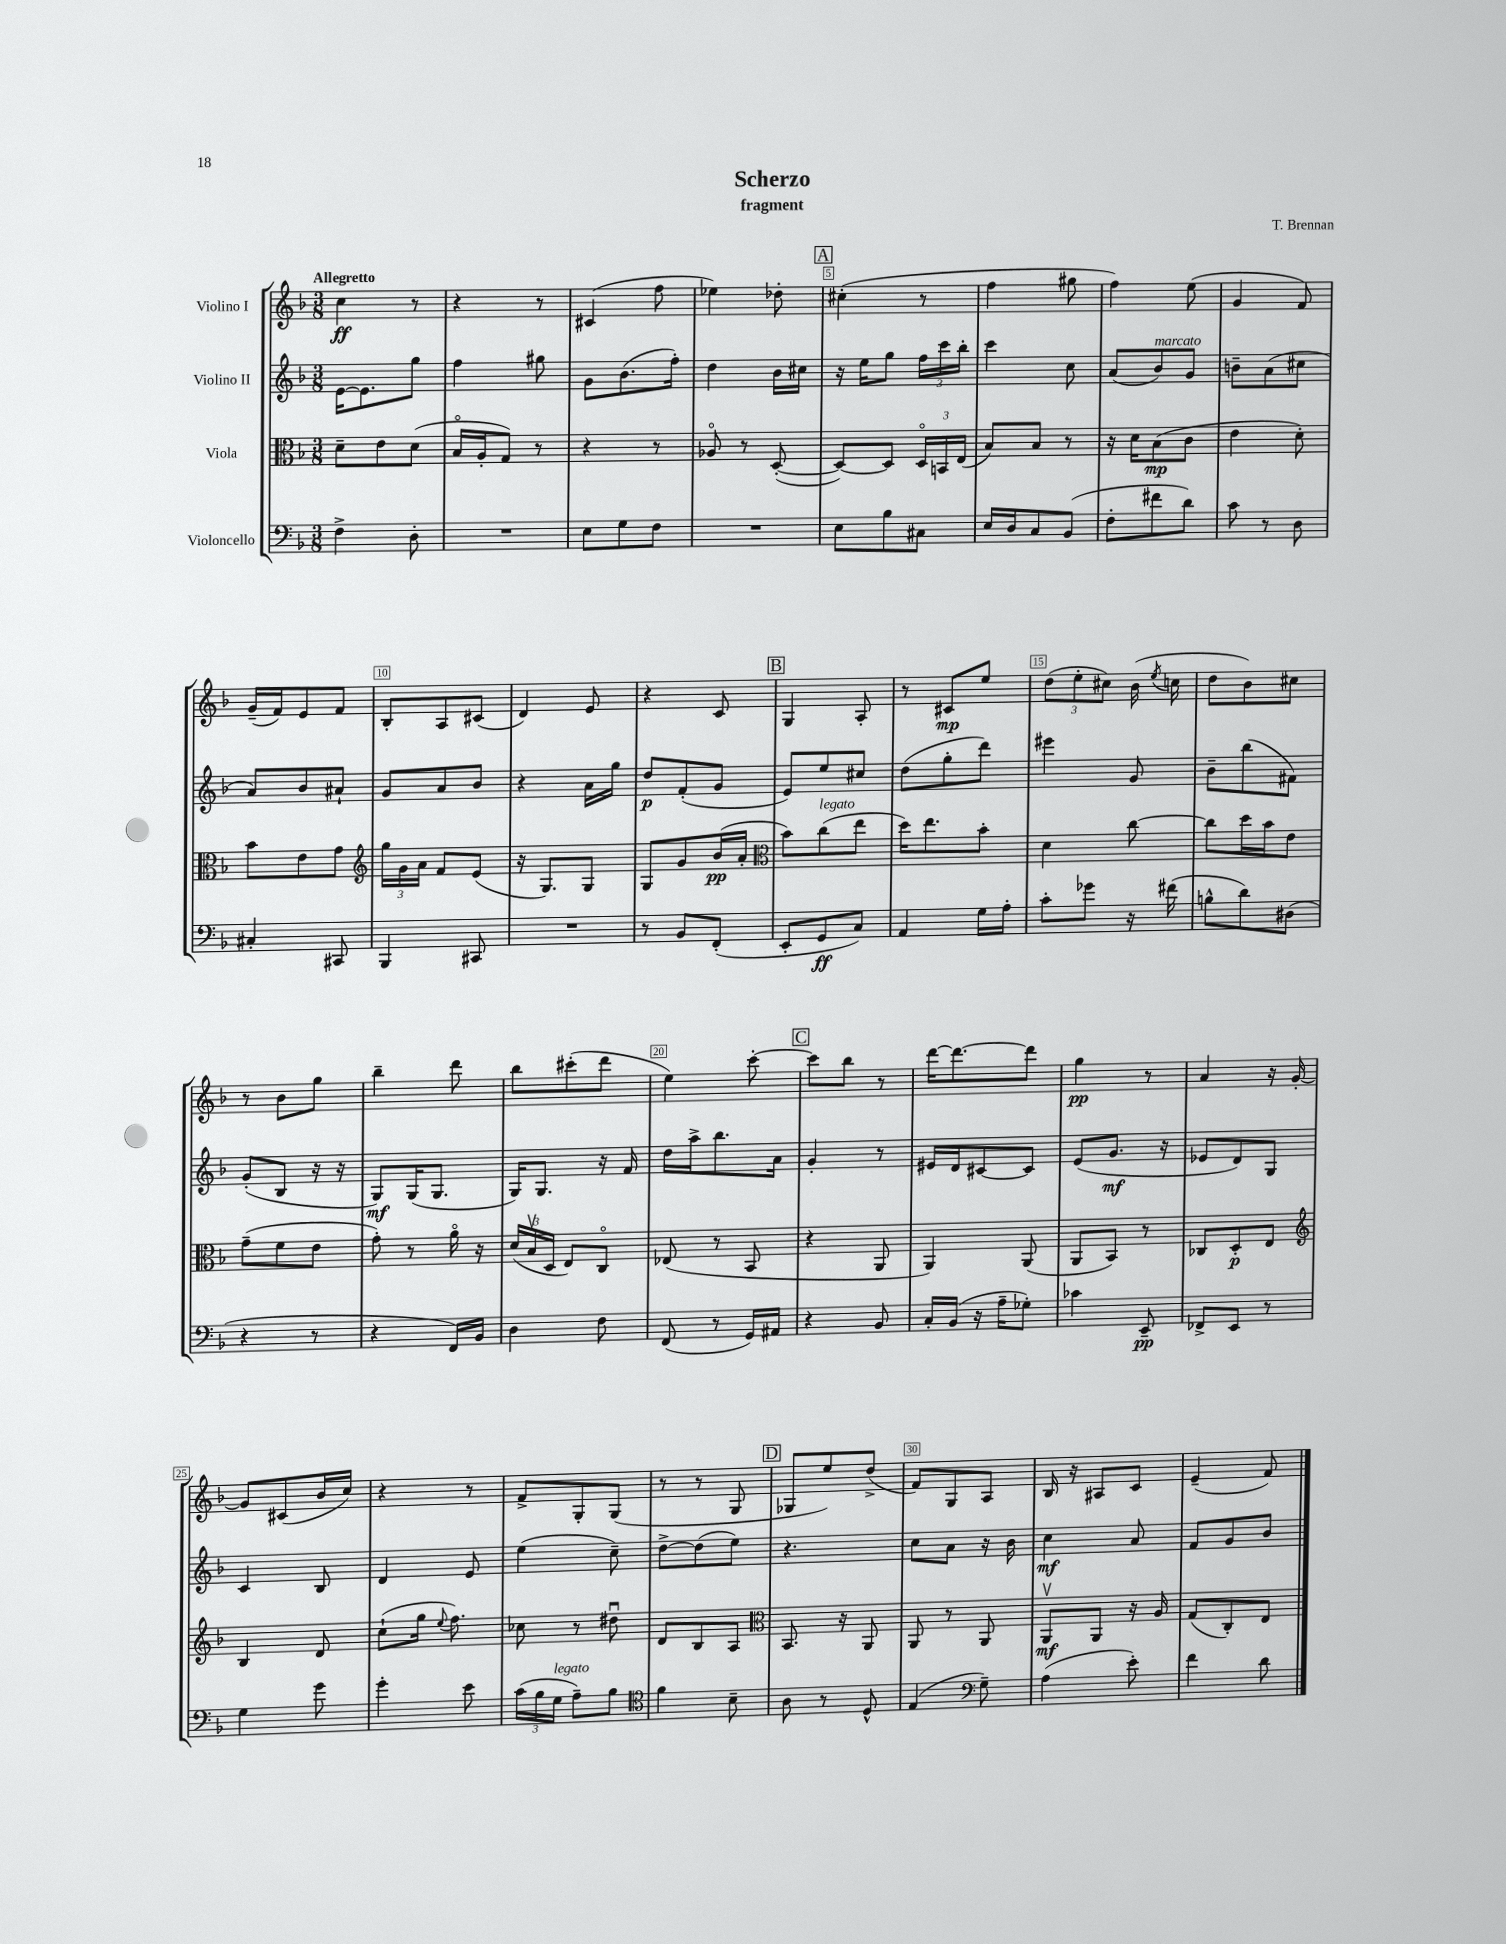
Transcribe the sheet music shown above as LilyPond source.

\header { title = "Scherzo" composer = "T. Brennan" subtitle = "fragment" }
<<
\new StaffGroup <<
\new Staff = "s0" \with { instrumentName = "Violino I" } {
    \clef treble \key f \major \numericTimeSignature \time 3/8 \tempo "Allegretto"
    \autoBeamOff c''4\ff r8 |
    r4 r8 |
    cis'4( f''8 |
    ees''4) des''8-. |
    \mark \markup { \box "A" } cis''4-.( r8 |
    f''4 gis''8 |
    f''4) e''8( |
    g'4 f'8) |
    g'16[--( f'16) e'8 f'8] |
    bes8[-. a8 cis'8]( |
    d'4) e'8 |
    r4 c'8 |
    \mark \markup { \box "B" } g4 a8-. |
    r8 cis'8[\mp e''8] |
    \tuplet 3/2 { d''8[( e''8-. cis''8]) } bes'16( \acciaccatura { e''8 } c''16 |
    d''8[ bes'8) cis''8] |
    r8 bes'8[ g''8] |
    bes''4-- d'''8 |
    bes''8[ cis'''8-.( d'''8] |
    e''4) c'''8~-. |
    \mark \markup { \box "C" } c'''8[ bes''8] r8 |
    d'''16[~ d'''8.~ d'''8] |
    g''4\pp r8 |
    a'4 r16 g'16~-. |
    g'8[ cis'8( bes'16 c''16]) |
    r4 r8 |
    f'8[-> g8-. g8]( |
    r8 r8 g8 |
    \mark \markup { \box "D" } ges8[ e''8) d''8]->( |
    f'8[) g8 a8] |
    bes16 r16 ais8[ c'8] |
    e'4--( f'8) \bar "|." |
}
\new Staff = "s1" \with { instrumentName = "Violino II" } {
    \clef treble \key f \major \numericTimeSignature \time 3/8
    \autoBeamOff e'16[~ e'8. g''8] |
    f''4 gis''8 |
    g'8[ bes'8.( f''16]-.) |
    d''4 bes'16[ cis''16] |
    \mark \markup { \box "A" } r16 e''16[ g''8] \tuplet 3/2 { f''16[ c'''16 bes''16]-. } |
    c'''4 c''8 |
    a'8[( bes'8^\markup { \italic "marcato" }) g'8] |
    b'8[-- a'8( cis''8] |
    a'8[) bes'8 ais'8]-! |
    g'8[ a'8 bes'8] |
    r4 a'16[ g''16] |
    d''8[\p f'8-.( g'8] |
    \mark \markup { \box "B" } e'8[) e''8 cis''8] |
    d''8[( g''8-. d'''8]) |
    eis'''4 g'8 |
    bes'8[-- bes''8( fis'8]) |
    g'8[-.( bes8] r16 r16 |
    g8[\mf) g16( g8.] |
    g16[) g8.] r16 f'16 |
    d''16[ a''16-> bes''8. a'16] |
    \mark \markup { \box "C" } g'4-. r8 |
    eis'16[ d'16 cis'8~ cis'8] |
    e'8[( g'8.]\mf r16 |
    ees'8[ d'8) g8] |
    c'4 bes8 |
    d'4 e'8 |
    e''4( c''8--) |
    d''8[~-> d''8( e''8]) |
    \mark \markup { \box "D" } r4. |
    c''8[ a'8] r16 bes'16 |
    c''4\mf a'8 |
    f'8[ g'8 bes'8] \bar "|." |
}
\new Staff = "s2" \with { instrumentName = "Viola" } {
    \clef alto \key f \major \numericTimeSignature \time 3/8
    \autoBeamOff d'8[-- e'8 d'8]( |
    bes16[\flageolet a16-. g8]) r8 |
    r4 r8 |
    aes8\flageolet r8 d8~-.( |
    \mark \markup { \box "A" } d8[~) d8] \tuplet 3/2 { d16[\flageolet b,16 e16]( } |
    bes8[) bes8] r8 |
    r16 d'16[ bes8\mp( c'8] |
    e'4 d'8-.) |
    bes'8[ e'8 g'8] |
    \clef treble \tuplet 3/2 { g''16[ g'16 a'16] } f'8[ e'8]( |
    r16 g8.[) g8] |
    g8[ g'8 bes'16\pp( a'16]-. |
    \mark \markup { \box "B" } \clef alto bes'8[) c''8^\markup { \italic "legato" }( e''8] |
    d''16[) e''8. bes'8]-. |
    d'4 c''8~ |
    c''8[ d''16 bes'16 e'8] |
    g'8[--( f'8 e'8] |
    g'8-.) r8 a'16\flageolet r16 |
    \tuplet 3/2 { d'16[( bes16\upbow d16] } e8[) c8]\flageolet |
    ees8( r8 bes,8 |
    \mark \markup { \box "C" } r4 a,8 |
    a,4) a,8( |
    a,8[ bes,8]) r8 |
    ces8[ d8-.\p e8] |
    \clef treble bes4 d'8 |
    c''8[-!( g''16] \appoggiatura { e''8 } f''8.) |
    ces''8 r8 dis''8\downbow |
    d'8[ bes8 a8] |
    \mark \markup { \box "D" } \clef alto bes,8. r16 a,8 |
    a,8 r8 a,8 |
    a,8[\upbow\mf a,8] r16 a16 |
    g8[( c8-.) e8] \bar "|." |
}
\new Staff = "s3" \with { instrumentName = "Violoncello" } {
    \clef bass \key f \major \numericTimeSignature \time 3/8
    \autoBeamOff f4-> d8-. |
    R4. |
    e8[ g8 f8] |
    R4. |
    \mark \markup { \box "A" } e8[ bes8 cis8] |
    e16[ d16 c8 bes,8]( |
    f8[-. fis'8 d'8]) |
    c'8 r8 d8 |
    cis4-. cis,8 |
    bes,,4 cis,8 |
    R4. |
    r8 bes,8[ f,8]-.( |
    \mark \markup { \box "B" } e,8[-. g,8\ff c8]) |
    a,4 g16[ a16]-. |
    c'8[-. ges'8] r16 fis'16( |
    b8[-^ d'8) dis8]( |
    r4 r8 |
    r4 f,16[) bes,16] |
    d4 f8 |
    f,8( r8 g,16[) ais,16] |
    \mark \markup { \box "C" } r4 bes,8 |
    c16[-. bes,16]( r16 a16[-- ges8]-.) |
    ces'4 e,8--\pp |
    fes,8[-> e,8] r8 |
    g4 g'8 |
    g'4-. e'8 |
    \tuplet 3/2 { c'16[( bes16 g16]^\markup { \italic "legato" } } a8[--) bes8] |
    \clef tenor f'4 bes8-- |
    \mark \markup { \box "D" } a8 r8 d8-^ |
    e4( \clef bass g8--) |
    a4( e'8-.) |
    f'4 d'8 \bar "|." |
}
>>
>>
\layout { \context { \Score \override BarNumber.break-visibility = ##(#f #t #t) barNumberVisibility = #(every-nth-bar-number-visible 5) \override BarNumber.stencil = #(make-stencil-boxer 0.1 0.3 ly:text-interface::print) } }
